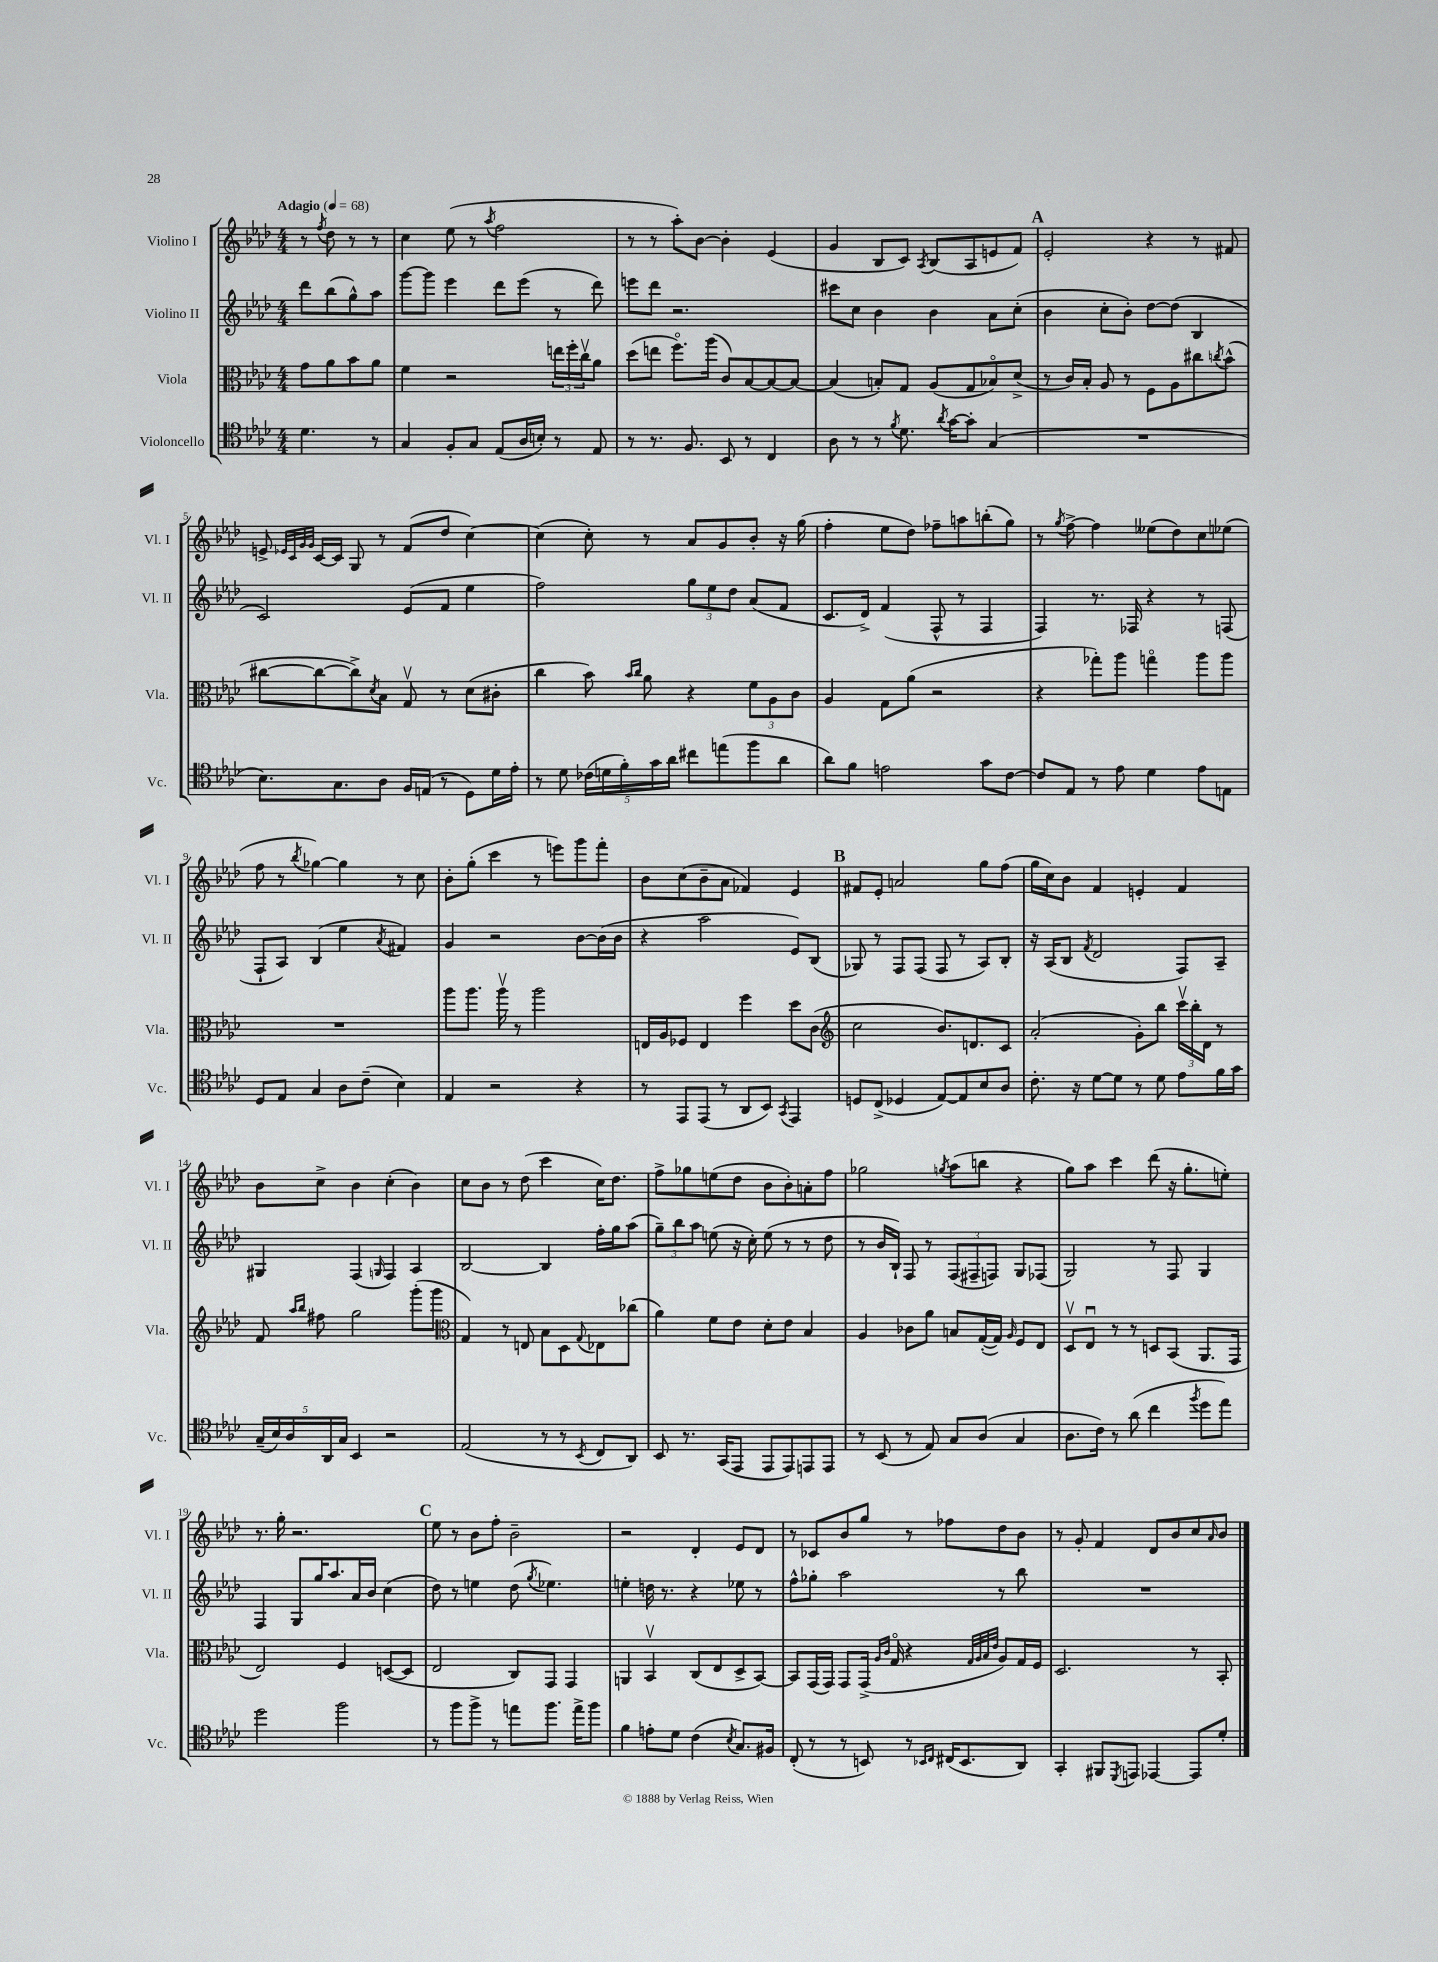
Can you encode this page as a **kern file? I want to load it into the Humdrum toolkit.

**kern	**kern	**kern	**kern
*part4	*part3	*part2	*part1
*staff4	*staff3	*staff2	*staff1
*I"Violoncello	*I"Viola	*I"Violino II	*I"Violino I
*I'Vc.	*I'Vla.	*I'Vl. II	*I'Vl. I
*clefC4	*clefC3	*clefG2	*clefG2
*k[b-e-a-d-]	*k[b-e-a-d-]	*k[b-e-a-d-]	*k[b-e-a-d-]
*M4/4	*M4/4	*M4/4	*M4/4
*MM68	*MM68	*MM68	*MM68
=	=	=	=
!	!	!	!LO:TX:a:B:t=Adagio
4.d-\	8g\L	8ddd-\L	8r
.	.	.	8qff/
.	8a-\	(8bb-\	8dd-\
.	8b-\	8gg^^\)	8r
8r	8a-\J	8aa-\J	8r
=1	=1	=1	=1
4G/	4f\	[8ggg\L	4cc\
.	.	8ggg\J]	.
8F'/L	2r	4eee-\	(8ee-\
8G/J	.	.	8r
.	.	.	8qaa-/
(8E-/L	.	8ddd-\L	2ff\
16A-/L	.	(8eee-\J	.
16Bn'/JJ)	.	.	.
8r	24een\LL	8r	.
.	24ff'\	.	.
.	24ccv\J	.	.
8E-/	8a-\J	8ddd-\)	.
=2	=2	=2	=2
8r	(8dd-\L	8eeen\L	8r
8.r	8een\J	8ddd-\J	8r
.	8.ff\L)	2.r	8aa-'\L)
8.F/	.	.	.
.	.	.	[8b-\J
.	(16aa-\Jk	.	.
8BB-/	8c/L)	.	4b-'\]
8r	[8B-/	.	.
4C/	8B-/_	.	(4e-/
.	8B-/J_	.	.
=3	=3	=3	=3
8A-\	(4B-/]	8ccc#X\L	4g/
8r	.	8cc\J	.
8r	8Bn'/L)	4b-\	8B-/L
8qf/	.	.	.
8.d-\	8G/J	.	8c/J)
.	.	.	8qA-/
.	(8A-/L	4b-\	(8B-/L
8qa-/	.	.	.
[16g\KL	.	.	.
8g'\J]	8G/	.	8A-/
(4G/	8B-X/)	8a-\L	8en/
.	(8d-^/J	(8cc'\J	8f/J)
!!LO:REH:place=s1:t=A
=4	=4	=4	=4
1r	8r	4b-\	2e-'/
.	16c/LL)	.	.
.	16B-'/JJ	.	.
.	8A-/	8cc'\L	.
.	8r	8b-'\J)	.
.	8F\L	[8dd-\L	4r
.	8A-\	(8dd-\J]	.
.	8cc#X\	4B-/	8r
.	8qccn/	.	.
.	(8b-^^\J	.	8f#X/
!!LO:LB:g=z
=5	=5	=5	=5
8.B-\L)	[8cc#X\L	2c/)	8en^/
.	.	.	32qqe-X/LLL
.	.	.	32qqc/
.	.	.	32qqg/
.	.	.	32qqg/JJJ
.	8cc#\_	.	[16c/LL
8.G\	.	.	16c/JJ]
.	8cc#^\])	.	8G/
.	8qd-/	.	.
8A-\J	8B-\J	.	8r
16F/LL	8Gv/	(8e-/L	(8f/L
(16En/JJ	.	.	.
8r	8r	8f/J	8dd-/J
8D-\L)	(8d-\L	4ee-\	[4cc\)
16d-\L	8c#X'\J	.	.
16e-'\JJ	.	.	.
=6	=6	=6	=6
8r	4cc\	2ff\)	(4cc\]
8d-\	.	.	.
(20c-X\LL	8b-\)	.	8cc'\)
20dn\	.	.	.
20f'\)	.	.	.
.	16qqb-/LL	.	.
.	16qqcc/JJ	.	.
.	8a-\	.	8r
20g\	.	.	.
20a-\JJ	.	.	.
8cc#X\L	4r	12gg\L	8a-/L
.	.	12ee-\	.
(8een\	.	.	8g/
.	.	12dd-\J	.
8ff\	12f\L	(8a-/L	8b-'/J
.	12A-\	.	.
8a-\J	.	8f/J	16r
.	12c\J	.	.
.	.	.	(16gg\
=7	=7	=7	=7
8a-\L)	4A-/	8.c/L	4ff'\
8f\J	.	.	.
.	.	16d-^/Jk)	.
2en\	8G\L	(4f/	8ee-\L
.	(8a-\J	.	8dd-\J)
.	2r	8F^^/	8ff-X~\L
.	.	8r	8aan\
8g\L	.	4F/	(8bbn'\
[8c\J	.	.	8gg\J)
=8	=8	=8	=8
8c/L]	4r	4F/)	8r
.	.	.	8qgg/
8E-/J	.	.	[8ff^\
8r	8gg-X'\L)	8.r	4ff\]
8e-\	8aa-\J	.	.
.	.	16F-X/	.
4d-\	4ggn\	4r	(8ee--X\L
.	.	.	8dd-\)
8e-\L	8aa-\L	8r	8cc\
8En\J	8aa-\J	(8Fn/	(8ee-X\J
!!LO:LB:g=z
=9	=9	=9	=9
8D-/L	1r	8F`/L	8ff\
8E-/J	.	8A-/J)	8r
.	.	.	8qbb-/
4G/	.	(4B-/	[4gg-X\)
8A-\L	.	4ee-\	4gg-\]
(8c~\J	.	.	.
.	.	8qa-/	.
4B-\)	.	4f#X/)	8r
.	.	.	8cc\
=10	=10	=10	=10
4E-/	8aa-\L	4g/	8b-'\L
.	8.aa-\J	.	(8gg'\J
2r	.	2r	4ccc\
.	16aa-v\	.	.
.	8r	.	.
.	2aa-\	.	8r
.	.	.	8eeen\L)
4r	.	[8b-\L	8ggg\
.	.	(16b-\L]	8fff'\J
.	.	16b-\JJ	.
=11	=11	=11	=11
8r	16En/LL	4r	8b-\L
.	16A-/J	.	.
8EE-/L	8F-X/J	.	(8cc\
(8EE-/J	4E/	2aa-\	8b-~\
8r	.	.	8a-\J
8AA-/L	4ff\	.	4f-X/)
8BB-/J)	.	.	.
8qGG/	.	.	.
4EE-/	8dd-\L	8e-/L)	4e-/
.	(8c\J	(8B-/J	.
!!LO:REH:place=s1:t=B
=12	=12	=12	=12
*	*clefG2	*	*
8Dn/L	2cc\	8G-X/)	8f#X/L
(8C^/J	.	8r	8e-'/J
4D-X/	.	8F/L	2an/
.	.	(8F/J	.
[8E-/L)	8.b-/L)	8F/	.
8E-/]	.	8r	.
.	8.dn/	.	.
8B-/	.	8A-/L)	8gg\L
8A-/J	8c/J	8B-'/J	(8ff\J
=13	=13	=13	=13
8.c'\	(2a-'/	16r	16gg\LL
.	.	(16A-/KL	16cc\J)
.	.	8B-/J	8b-\J
16r	.	.	.
.	.	8qf/	.
[8d-\L	.	2d-/	4f/
8d-\J]	.	.	.
8r	8g'\L)	.	4en'/
8d-\	8bb-\J	.	.
8e-\L	24cccv\LL	8F/L)	4f/
.	24bb-'\	.	.
.	24d-\JJ	.	.
16f\L	8r	8A-~/J	.
16g\JJ	.	.	.
!!LO:LB:g=z
=14	=14	=14	=14
(20G~/LL	8f/	4G#X/	8b-\L
20B-/)	.	.	.
20A-/	.	.	.
.	16qqaa-/LL	.	.
.	16qqbb-/JJ	.	.
.	8ff#X\	.	8cc^\J
20AA-/	.	.	.
20G/JJ	.	.	.
4BB-/	2gg\	(4F/	4b-\
.	.	16qqGn/	.
2r	.	4F/)	(4cc'\
.	(8ggg'\L	4A-/	4b-\)
.	8ggg\J	.	.
=15	=15	=15	=15
*	*clefC3	*	*
(2E-/	4G/)	[2B-/	8cc\L
.	.	.	8b-\J
.	8r	.	8r
.	8En/	.	(8dd-\
8r	8B-\L	4B-/]	4ccc\
8r	8D-\	.	.
8qBB-/	8qqG/	.	.
8C/L	8E-X\	16ff'\LL	16cc\KL)
.	.	16gg\J	8.dd-\J
8AA-/J)	(8cc-X\J	(8aa-\J	.
=16	=16	=16	=16
8BB-/	4a-\)	12gg~\L)	8ff^\L
.	.	12bb-\	.
8.r	.	.	8gg-X\
.	.	12aa-\J	.
.	8f\L	(8een\	(8een\
(16GG/KL	.	.	.
8EE-/J	8e-\J	16r	8dd-\J
.	.	16cc'\)	.
8EE-/L	8d-'\L	(8ee\	8b-\L
8EE-/)	8e-\J	8r	8b-'\)
8EEn/	4B-/	8r	8an'\
8EE/J	.	8dd-\	8ff\J
=17	=17	=17	=17
8r	4A-/	8r	2gg-X\
(8BB-/	.	16b-/LL	.
.	.	16B-`/JJ)	.
8r	8c-X\L	8F/	.
8E-/)	8a-\J	8r	.
.	.	.	8qggn/
8G/L	8Bn/L	(12F/L	(8aa-\L
.	.	12F#X~/	.
(8A-/J	([16G'/L	.	8bbn\J
.	.	12Fn/J)	.
.	16G/JJ])	.	.
.	16qqA-/	.	.
4G/	8F/L	8G/L	4r
.	8E-/J	(8F-X/J	.
=18	=18	=18	=18
8.A-\L	8D-v/L	2G/)	8gg\L)
.	8E-u/J	.	8aa-\J
16c\Jk)	.	.	.
8r	8r	.	4ccc\
(8a-\	8r	.	.
4cc\	8Dn/L	8r	(8ddd-\
.	(8BB-/J	8F/	16r
.	.	.	8.gg'\L
8qff/	.	.	.
8dd-\L	8.AA-/L	4G/	.
8ee-\J)	.	.	8een'\J)
.	16GG/Jk	.	.
!!LO:LB:g=z
=19	=19	=19	=19
2dd-\	2E-/)	4F/	8.r
.	.	.	16gg'\
.	.	8G/L	2.r
.	.	16gg/K	.
.	.	8.aa-/	.
2ff\	4F/	.	.
.	.	16a-/L	.
.	.	16b-/JJ	.
.	([8Dn/L	(4cc\	.
.	8D/J]	.	.
!!LO:REH:place=s1:t=C
=20	=20	=20	=20
8r	2E-/	8dd-\)	8ee-\
8ff\L	.	8r	8r
8ff^\J	.	4een\	8b-\L
8r	.	.	8ff'\J
8een\L	8C/L)	(8dd-\	2b-~\
.	.	8qgg/	.
8.ff\J	8GG/J	4.ee-X\)	.
.	4GG/	.	.
16ee^\KL	.	.	.
8ff\J	.	.	.
=21	=21	=21	=21
4f\	4AAn/	4een'\	2r
8en'\L	4BB-v/	16ddn\	.
.	.	8.r	.
8d-\J	.	.	.
(4c\	(8C/L	4r	4d-'/
.	8E-/	.	.
8qB-/	.	.	.
8.G/L)	8D-^/	8ee-X\	8e-/L
.	[8BB-/J)	8r	8d-/J
16F#X/Jk	.	.	.
=22	=22	=22	=22
(8C'/	8BB-/L]	8ff^^\L	8r
8r	(16GG/L	8gg-X'\J	8c-X/L
.	16GG/JJ)	.	.
8r	8GG/L	2aa-\	8b-/
8BBn/)	(16GG^/Jk	.	8gg/J
.	16qqA-/LL	.	.
.	16qqc/JJ	.	.
.	16G/	.	.
8r	4r	.	8r
16qqBB-X/LL	.	.	.
16qqC/JJ	.	.	.
(16C#X/KL	.	.	8ff-X\L
8.BB-/	.	.	.
.	32qqG/LLL	.	.
.	32qqA-/	.	.
.	32qqB-/	.	.
.	32qqe-/JJJ	.	.
.	8A-/L)	8r	8dd-\
8AA-/J)	16G/L	8bb-\	8b-\J
.	16F/JJ	.	.
=23	=23	=23	=23
4GG'/	2.D-/	1r	8r
.	.	.	8g'/
8FF#X/L	.	.	4f/
8qDD-/	.	.	.
8EEn/J	.	.	.
[4EE-X/	.	.	8d-/L
.	.	.	8b-/
8EE-/L]	8r	.	8cc/
.	.	.	16qqa-/
8d-'/J	8BB-'/	.	8b-/J
==	==	==	==
*-	*-	*-	*-
